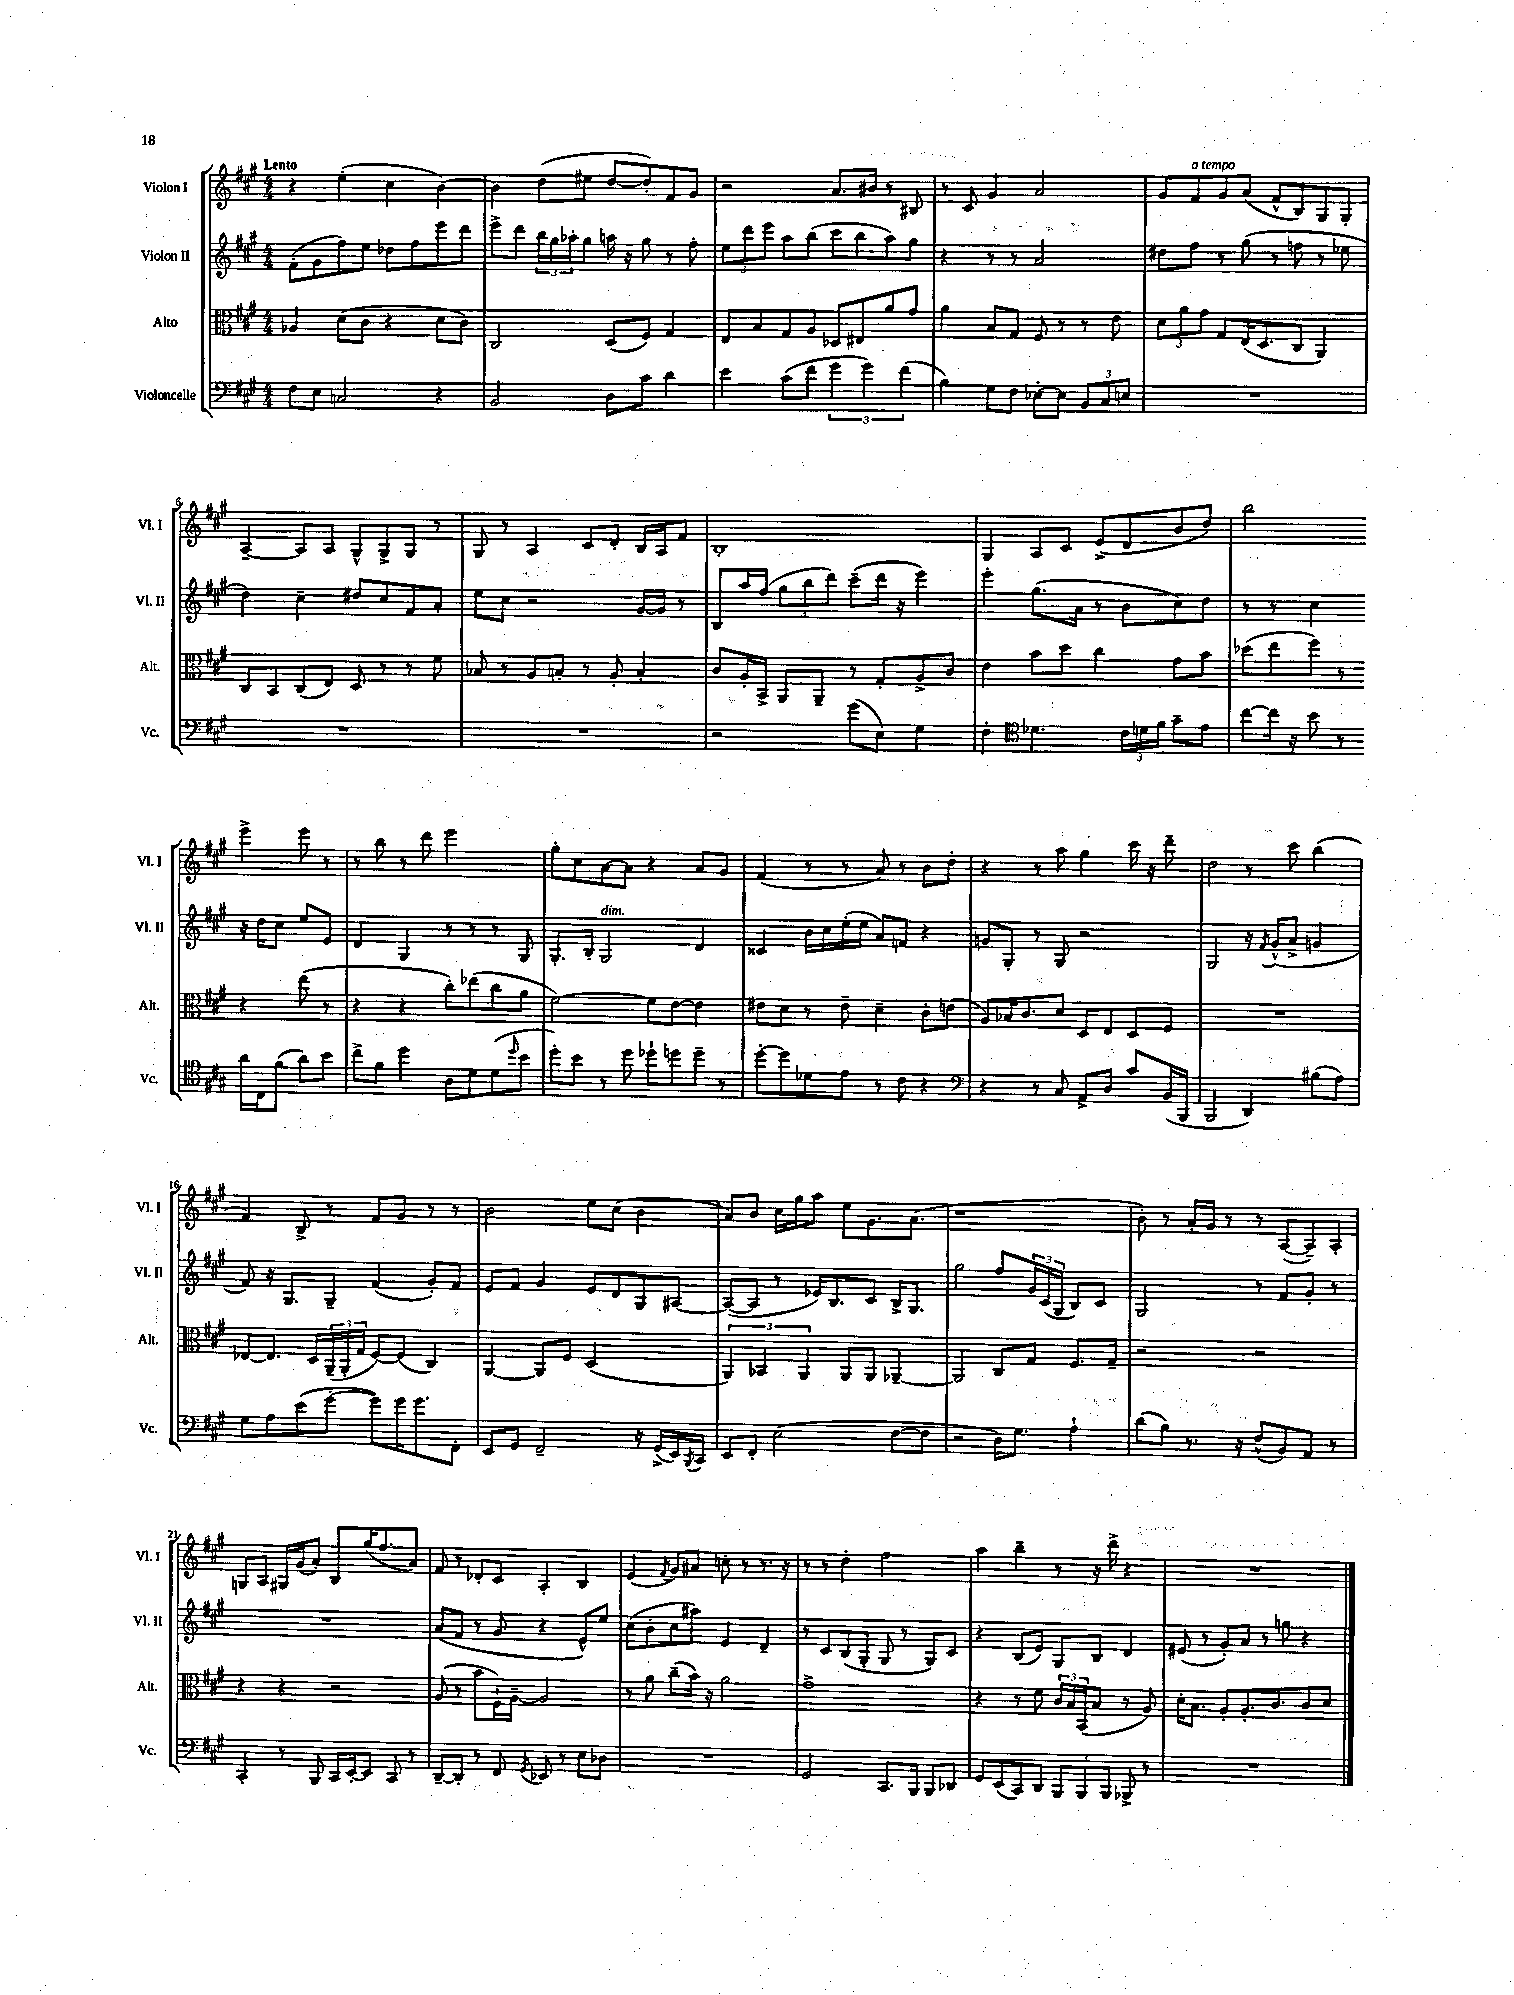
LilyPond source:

<<
\new StaffGroup <<
\new Staff = "s0" \with { instrumentName = "Violon I" shortInstrumentName = "Vl. I" } {
    \clef treble \key a \major \numericTimeSignature \time 4/4 \tempo "Lento"
    r4 e''4-.( cis''4 b'4~) |
    b'4 d''8( eis''8 d''8~ d''8-.) fis'8 gis'8 |
    r2 a'8. bis'16 r8 bis8 |
    r8 cis'8 gis'4 a'2 |
    gis'8 fis'8^\markup { \italic "a tempo" } gis'8 a'8( fis'8-^ b8) gis8 gis8-. |
    a4~-- a8 a8 gis8-^ gis8-> gis8 r8 |
    gis8 r8 a4 cis'8 d'8-. b16 a16 fis'8 |
    b1-. |
    gis4 a8 cis'8 e'8->( d'8 b'8 d''8) |
    b''2 e'''4-> e'''8 r8 |
    r8 b''8 r8 d'''8 e'''2 |
    gis''8-. cis''8 a'8~ a'8 r4 a'8 gis'8 |
    fis'4( r8 r8 a'8) r8 b'8 d''8-. |
    r4 r8 a''8 gis''4 cis'''16 r16 d'''8-- |
    d''2 r8 cis'''8 b''4( |
    fis'4) b8-> r8 fis'8 gis'8 r8 r8 |
    b'2 e''8 cis''8( b'4 |
    a'8) b'8 cis''16 gis''16 a''8 e''8 gis'8. a'8.( |
    r1 |
    b'8-.) r8 a'16-. gis'16 r8 r8 a8~( a8--) a8-. |
    g8 a8 gis16 gis'16( a'8-.) b8 gis''16( fis''8. a'8) |
    fis'8 r8 des'8-. cis'8 a4-. b4 |
    e'4( \acciaccatura { fis'8 } gis'8) ais'8 c''8-. r8 r8. r16 |
    r8 r8 d''4-. fis''2 |
    a''4 b''4-- r8 r16 d'''16-> r4 |
    R1 \bar "|." |
}
\new Staff = "s1" \with { instrumentName = "Violon II" shortInstrumentName = "Vl. II" } {
    \clef treble \key a \major \numericTimeSignature \time 4/4
    fis'8-.( gis'8 fis''8) e''8 des''8 fis''8 e'''8 d'''8 |
    e'''8-> d'''8 \tuplet 3/2 { b''16 gis''16 aes''16-. } gis''8 a''16 r16 gis''8 r8 fis''8-. |
    \tuplet 3/2 { e''8 d'''8 e'''8 } a''8 b''8( cis'''8 b''8 a''8) gis''8 |
    r4 r8 r8 a'2 |
    dis''8 fis''8 r8 gis''8( r8 f''8 r8 ees''8 |
    d''4) cis''4-- dis''8 cis''8 fis'8 a'8-. |
    e''8 cis''8 r2 gis'16~ gis'16 r8 |
    b8 a''16 fis''16( \tuplet 3/2 { gis''8 b''8 d'''8) } cis'''8--( d'''16 r16 e'''4) |
    e'''4-. gis''8.( a'16 r8 b'8 cis''8) d''8 |
    r8 r8 cis''4 r16 d''16 cis''8 e''8 e'8 |
    d'4 gis4 r8 r8 r8 gis8 |
    gis8.-. b16-. gis2^\markup { \italic "dim." } d'4 |
    cisis'4 b'16 cis''16 e''16-.( e''16 a'8) f'8 r4 |
    g'8 gis8-. r8 gis8 r2 |
    gis2 r16 \acciaccatura { fis'8 } gis'16-^( a'8-> g'4 |
    fis'8) r16 gis8. gis8-- fis'4( gis'8-.) fis'8 |
    e'8 fis'8 gis'4 e'8 d'8 gis8 ais8~ |
    ais8~( ais8 r8 ees'16) b8. cis'8 b16-> gis8. |
    gis''2 fis''8 \tuplet 3/2 { gis'16 cis'16( gis16 } b8) cis'8 |
    gis2 r8 fis'8 gis'8-. r8 |
    R1 |
    a'8( fis'8 r8 gis'8 r4 e'8-^) e''8 |
    cis''8( b'8-. cis''8 ais''8) e'4 d'4-- |
    r8 cis'8 b8( gis8-. gis8 r8 gis8) cis'8 |
    r4 b8( e'8) gis8 b8 d'4 |
    eis'8( r8 gis'8-.) a'8 r8 g''8 r4 \bar "|." |
}
\new Staff = "s2" \with { instrumentName = "Alto" shortInstrumentName = "Alt." } {
    \clef alto \key a \major \numericTimeSignature \time 4/4
    aes4 d'8( cis'8 r4 d'8 cis'8) |
    cis2 d8( fis8) gis4 |
    e8 b8 gis8 a8 des8 eis8 a'8 gis'8 |
    a'4 b8 gis8 fis8 r8 r8 e'8 |
    \tuplet 3/2 { d'8 a'8 gis'8 } gis8 e16( d8. cis8 a,4) |
    cis8 b,8 cis8( e8) d8 r8 r8 fis'8 |
    bes8 r8 a8 b8-. r8 a8-. b4-. |
    cis'8 a16-. b,16-> a,8 a,8-- r8 gis8-. a8-> cis'8 |
    e'4 b'8 d''8 cis''4 gis'8 b'8 |
    des''8( e''8 fis''8) r8 r4 e''8( r8 |
    r4 r4 cis''8-.) ees''8( cis''8 a'8 |
    fis'2~) fis'8 e'8~ e'4 |
    eis'8 d'8 r8 eis'8-- d'4-- cis'8-. e'8( |
    a8) bes16 cis'8. d'8 d8 e8 d8 fis8 |
    R1 |
    ees8~ ees8. d16 \tuplet 3/2 { a,16--( a,16-. gis16 } fis8~) fis8( cis4) |
    a,4~ a,8 fis8 d2( |
    \tuplet 3/2 { a,4) bes,4 a,4 } a,8 a,8 aes,4~-- |
    aes,2 cis8 gis8 fis8. gis16-- |
    r2 r2 |
    r4 r4 r2 |
    a8( r8 b'8 fis16-!) a16~-- a2 |
    r8 a'8 cis''8--( b'16) r16 a'2 |
    gis'1-> |
    r4 r8 fis'8 \tuplet 3/2 { cis'16 b16 b,16( } b8 r8 a8) |
    d'16-. b8. a8-. a8.-. cis'8. cis'8 d'8 \bar "|." |
}
\new Staff = "s3" \with { instrumentName = "Violoncelle" shortInstrumentName = "Vc." } {
    \clef bass \key a \major \numericTimeSignature \time 4/4
    fis8 e8 c2 r4 |
    b,2 d8 cis'8 d'4 |
    e'4 cis'8( fis'8 \tuplet 3/2 { gis'4 gis'4) fis'4( } |
    b4) gis8 fis8 ees8~-. ees8 \tuplet 3/2 { b,8 cis8 e8 } |
    R1 |
    R1 |
    R1 |
    r2 gis'8( e8) gis4 |
    fis4-. \clef tenor des'4. \tuplet 3/2 { cis'16 d'16 fis'16 } gis'8-- e'8 |
    cis''8~ cis''16 r16 b'8 r8 a'16 cis16 fis'8( a'8) b'8 |
    cis''8-> fis'8 d''4 a8 d'8 d'8( \grace { d''16 } b'8 |
    d''8-.) b'8 r8 d''8 des''8-! d''8 d''8-- r8 |
    d''8~-. d''8 des'8 e'8 r8 cis'8 r4 |
    \clef bass r4 r8 cis8 a,8-> d8 cis'8 b,16( b,,16 |
    b,,2 d,4) bis8( a8) |
    gis8 a8 e'8( gis'8~-. gis'8) gis'16 gis'8. fis,8-. |
    e,8 gis,8 fis,2-- r16 gis,16->( e,16) \acciaccatura { b,,8 } cis,16 |
    e,8 fis,8-. e2( fis8~ fis8 |
    r2 d16) gis8. a4-! |
    d'8( b8) r8. r16 fis8-^( b,8) a,8 r8 |
    cis,4-. r8 b,,8 cis,16 e,16~-. e,8 cis,8 r8 |
    d,8~-- d,8-. r8 fis,8 \acciaccatura { gis,8 } ees,8 r8 e8 des8 |
    R1 |
    gis,2 cis,8. b,,16 b,,8 des,8 |
    gis,8 e,8( cis,8) d,8 \tuplet 3/2 { b,,8 b,,8 b,,8 } bes,,8-> r8 |
    R1 \bar "|." |
}
>>
>>
